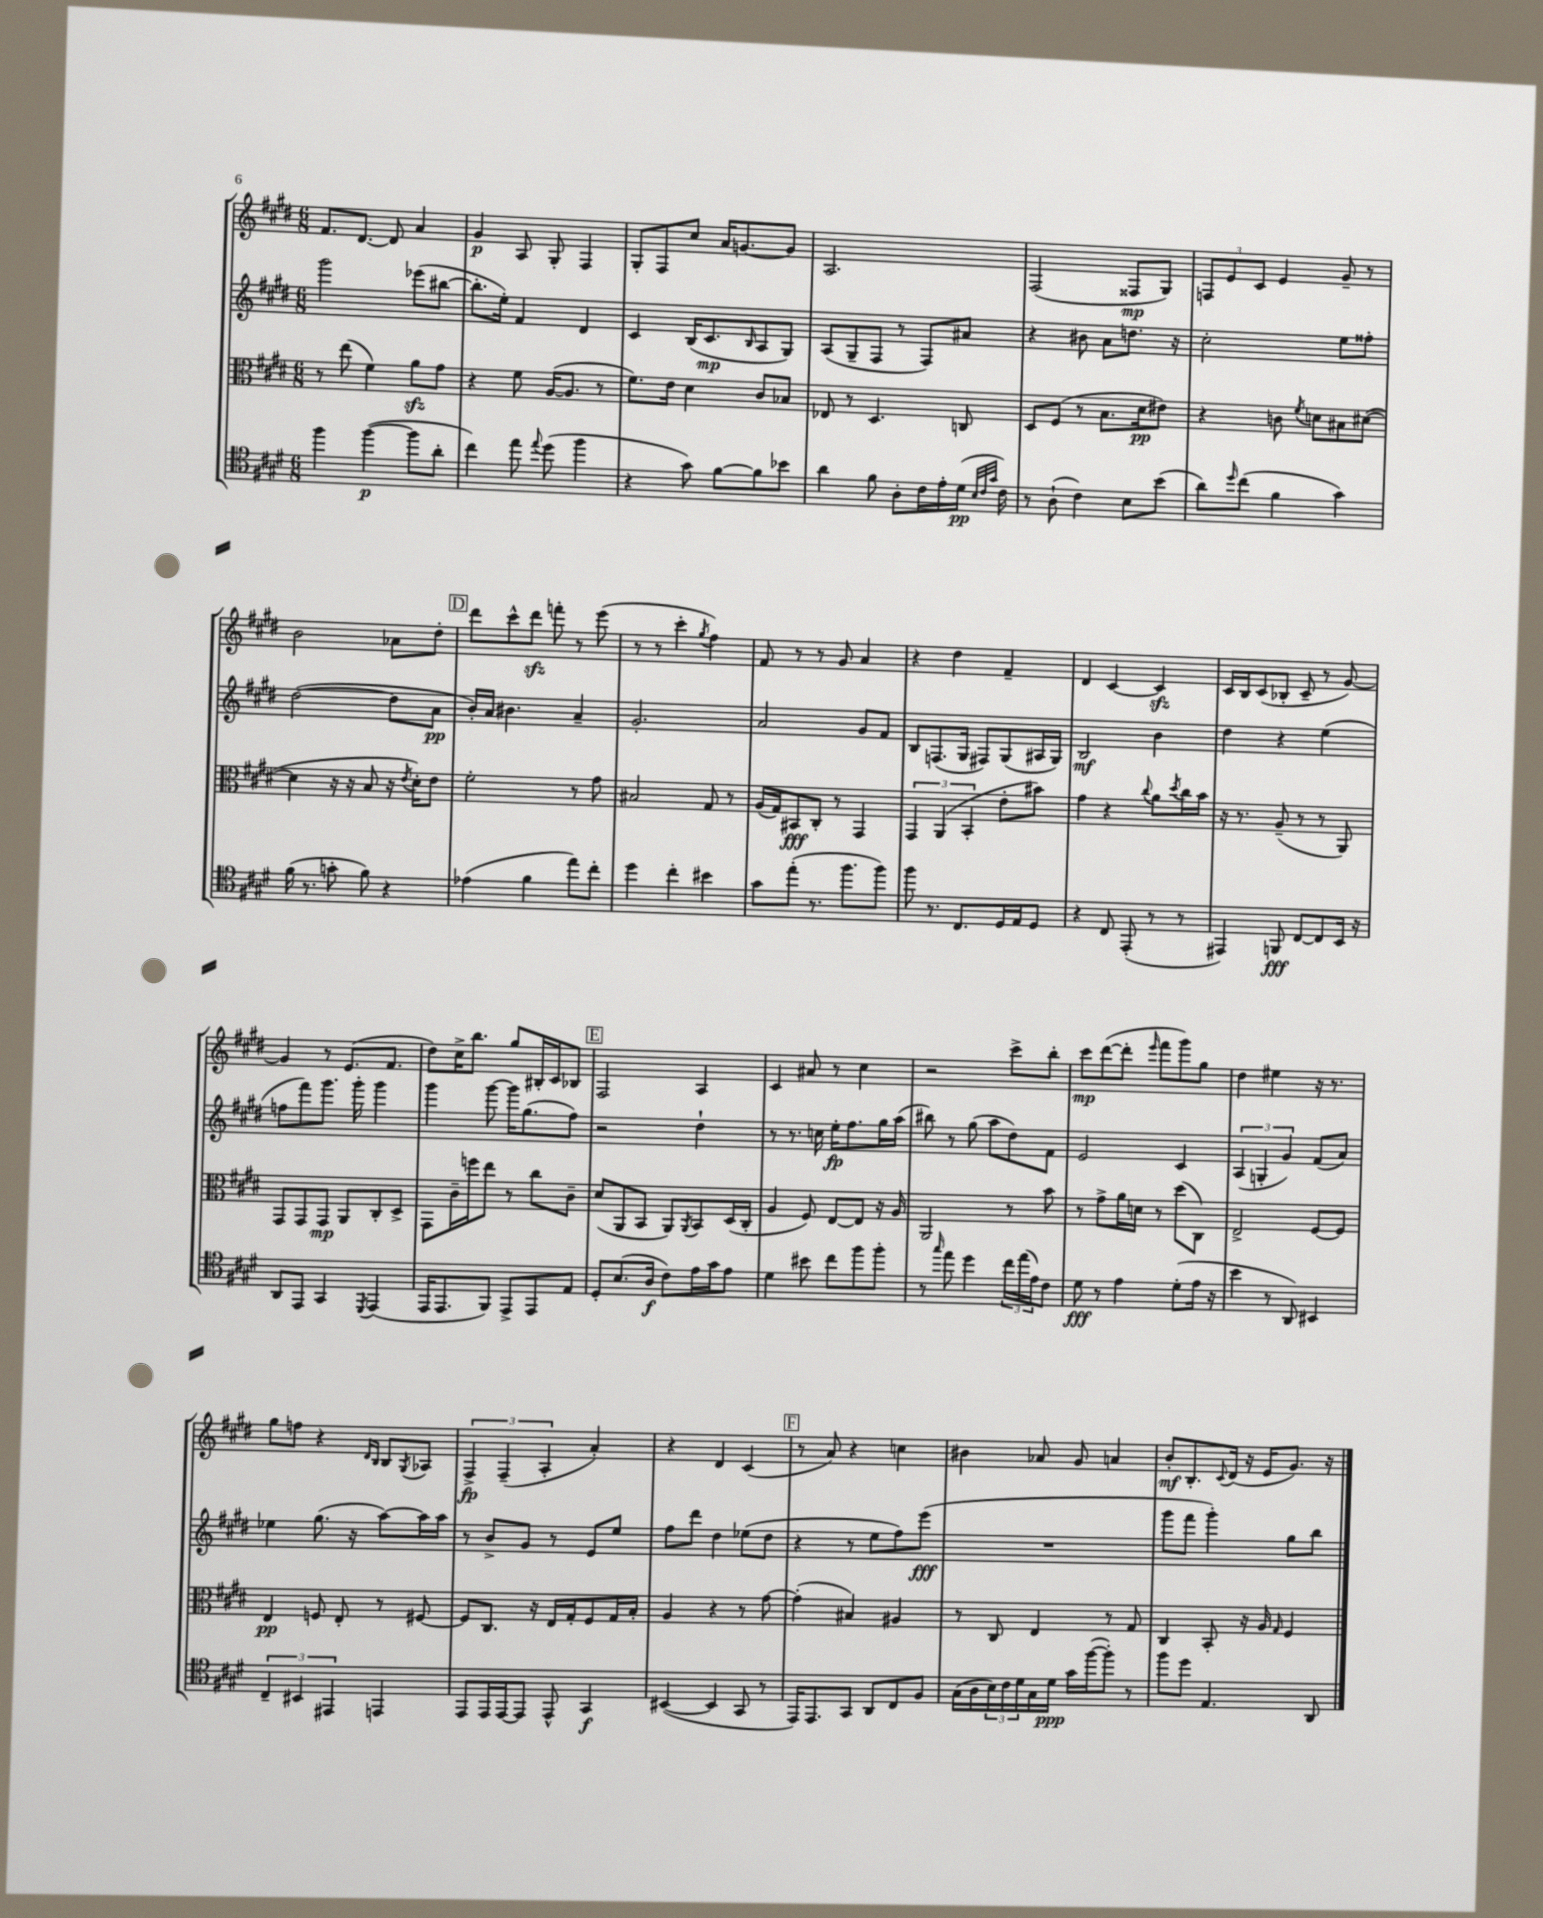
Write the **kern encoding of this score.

**kern	**dynam	**kern	**dynam	**kern	**dynam	**kern	**dynam
*part4	*part4	*part3	*part3	*part2	*part2	*part1	*part1
*staff4	*staff4	*staff3	*staff3	*staff2	*staff2	*staff1	*staff1
*clefC4	*	*clefC3	*	*clefG2	*	*clefG2	*
*k[f#c#g#d#]	*	*k[f#c#g#d#]	*	*k[f#c#g#d#]	*	*k[f#c#g#d#]	*
*M6/8	*	*M6/8	*	*M6/8	*	*M6/8	*
=56	=56	=56	=56	=56	=56	=56	=56
4ff#\	.	8r	.	2ggg#\	.	8.f#/L	.
.	.	(8ee\	.	.	.	.	.
.	.	.	.	.	.	[8.d#/J	.
([4ff#\	p	4f#\)	.	.	.	.	.
.	.	.	.	.	.	8d#/]	.
8ff#\L]	.	8azz\L	.	(8eee-X\L	.	4a/	.
8a'\J	.	8g#\J	.	[8bb#X\J	.	.	.
=57	=57	=57	=57	=57	=57	=57	=57
4cc#\)	.	4r	.	8.bb#'\L]	.	4g#/	p
.	.	.	.	16ee'\Jk)	.	.	.
8ee\	.	8f#\	.	4f#/	.	8A/	.
8qqee/	.	.	.	.	.	.	.
(8dd#\	.	([16A/KL	.	.	.	8G#'/	.
.	.	8.A/J]	.	.	.	.	.
4ff#\	.	.	.	4d#/	.	4F#/	.
.	.	8r	.	.	.	.	.
=58	=58	=58	=58	=58	=58	=58	=58
4r	.	8.f#\L)	.	4c#/	.	8G#'/L	.
.	.	.	.	.	.	8F#/	.
.	.	16e\Jk	.	.	.	.	.
8g#\)	.	4d#\	.	(16B/KL	.	8cc#/J	.
.	.	.	.	8.c#/	mp	.	.
[8f#\L	.	.	.	.	.	16a/KL	.
.	.	.	.	.	.	[8.gn/	.
.	.	.	.	16qqB/	.	.	.
8f#\]	.	8c#/L	.	8A/	.	.	.
8b-X\J	.	8B-X/J	.	8G#/J)	.	8g/J]	.
=59	=59	=59	=59	=59	=59	=59	=59
4a\	.	8E-X/	.	(8A/L	.	2.A/	.
.	.	8r	.	8G#~/	.	.	.
8f#\	.	4.D#/	.	8F#/J	.	.	.
8A'\L	.	.	.	8r	.	.	.
16c#\L	.	.	.	8F#/L)	.	.	.
16e'\	.	.	.	.	.	.	.
(16d#\JJ	pp	8Cn/	.	8a#X/J	.	.	.
32qqB/LLL	.	.	.	.	.	.	.
32qqc#/	.	.	.	.	.	.	.
32qqg#/JJJ	.	.	.	.	.	.	.
16c#\)	.	.	.	.	.	.	.
=60	=60	=60	=60	=60	=60	=60	=60
8r	.	8D#/L	.	4r	.	(2F#/	.
(8A`\	.	(8F#/J	.	.	.	.	.
4c#\)	.	8r	.	8b#X\	.	.	.
.	.	8.B\L	.	8a\L	.	.	.
8B\L	.	.	.	8.ddn\J	.	8F##X/L	mp
.	.	16d#\k	pp	.	.	.	.
(8b\J	.	8e#X\J)	.	.	.	8G#/J)	.
.	.	.	.	16r	.	.	.
=61	=61	=61	=61	=61	=61	=61	=61
8a\L)	.	4r	.	2cc#'\	.	12Fn/L	.
.	.	.	.	.	.	12e/	.
16qqdd#/	.	.	.	.	.	.	.
(8cc#\J	.	.	.	.	.	.	.
.	.	.	.	.	.	12c#/J	.
4f#\	.	8cn\	.	.	.	4e/	.
.	.	8qf#/	.	.	.	.	.
.	.	8dn\L	.	.	.	.	.
4g#\)	.	8B#X\	.	8ee\L	.	8g#~/	.
.	.	([8d#X\J	.	8ff##X'\J	.	8r	.
!!LO:LB:g=z
=62	=62	=62	=62	=62	=62	=62	=62
(16f#\	.	4d#\]	.	([2dd#\	.	2b\	.
8.r	.	.	.	.	.	.	.
8gn'\	.	16r	.	.	.	.	.
.	.	16r	.	.	.	.	.
8f#\)	.	8B/	.	.	.	.	.
4r	.	16r	.	8dd#\L]	.	8a-X\L	.
.	.	8qe/	.	.	.	.	.
.	.	16d#'\KL)	.	.	.	.	.
.	.	8e\J	.	8a\J	pp	8dd#'\J	.
!!LO:REH:place=s1:t=D
=63	=63	=63	=63	=63	=63	=63	=63
(4e-X\	.	2f#'\	.	16b'/LL)	.	8ddd#\L	.
.	.	.	.	16a/JJ	.	.	.
.	.	.	.	4.b#X\	.	8ccc#^^\	.
4f#\	.	.	.	.	.	8ddd#zz\J	.
.	.	.	.	.	.	8fffn'\	.
8ee\L)	.	8r	.	4a~/	.	8r	.
8cc#'\J	.	8g#\	.	.	.	(8eee\	.
=64	=64	=64	=64	=64	=64	=64	=64
4dd#\	.	2B#X/	.	2.g#'/	.	8r	.
.	.	.	.	.	.	8r	.
4cc#'\	.	.	.	.	.	4ccc#'\	.
.	.	.	.	.	.	8qgg#/	.
4b#X\	.	8G#/	.	.	.	4ff#\)	.
.	.	8r	.	.	.	.	.
=65	=65	=65	=65	=65	=65	=65	=65
8g#\L	.	(16A/LL	.	2a/	.	8f#/	.
.	.	16G#/J)	.	.	.	.	.
(8ee'\J	.	8BB#X/	fff	.	.	8r	.
8.r	.	8C#'/J	.	.	.	8r	.
.	.	8r	.	.	.	8g#/	.
8.ff#\L	.	.	.	.	.	.	.
.	.	4GG#/	.	8g#/L	.	4a/	.
8ff#\J)	.	.	.	8f#/J	.	.	.
=66	=66	=66	=66	=66	=66	=66	=66
8ff#\	.	6GG#/	.	8B/L	.	4r	.
8.r	.	.	.	(8.Fn/	.	.	.
.	.	(6AA/	.	.	.	.	.
.	.	.	.	.	.	4dd#\	.
8.C#/L	.	.	.	16G#/Jk	.	.	.
.	.	6BB'/	.	.	.	.	.
.	.	.	.	8F#X/L)	.	.	.
16D#/L	.	8e'\L	.	(8G#/	.	4f#~/	.
16E/J	.	.	.	.	.	.	.
8D#/J	.	8b#X\J)	.	16A#X/L	.	.	.
.	.	.	.	16G#/JJ)	.	.	.
=67	=67	=67	=67	=67	=67	=67	=67
4r	.	4g#\	.	2B/	mf	4d#/	.
8C#/	.	4r	.	.	.	[4c#/	.
(8EE'/	.	.	.	.	.	.	.
.	.	8qqcc#/	.	.	.	.	.
8r	.	8a\L	.	4b\	.	4c#zz/]	.
.	.	8qdd#/	.	.	.	.	.
8r	.	16cc#\L	.	.	.	.	.
.	.	16b\JJ	.	.	.	.	.
=68	=68	=68	=68	=68	=68	=68	=68
4EE#X/)	.	16r	.	4dd#\	.	16c#/LL	.
.	.	8.r	.	.	.	16B/J	.
.	.	.	.	.	.	(8c#/	.
8FFn/	fff	(8A~/	.	4r	.	8B-X'/J	.
[8C#/L	.	8r	.	.	.	8c#~/	.
8C#/]	.	8r	.	(4ee\	.	8r	.
16BB/Jk	.	8AA/)	.	.	.	[8g#/)	.
16r	.	.	.	.	.	.	.
!!LO:LB:g=z
=69	=69	=69	=69	=69	=69	=69	=69
8AA/L	.	8GG#/L	.	8ffn\L	.	4g#/]	.
8EE/J	.	8GG#/	.	8fff#\)	.	.	.
4GG#/	.	8GG#/J	mp	8.ggg#\J	.	8r	.
.	.	8AA/L	.	.	.	(8.e/L	.
.	.	.	.	16ggg#'\	.	.	.
8qDD#/	.	.	.	.	.	.	.
(4EE/	.	8C#'/	.	4ggg#\	.	.	.
.	.	.	.	.	.	8.f#/J	.
.	.	8D#^/J	.	.	.	.	.
=70	=70	=70	=70	=70	=70	=70	=70
16EE/KL	.	8GG#\L	.	4ggg#\	.	8dd#\L)	.
8.EE/	.	.	.	.	.	.	.
.	.	16c#~\L	.	.	.	16cc#^\K	.
.	.	16ffn\J	.	.	.	8.bb\J	.
8FF#/J)	.	8ee\J	.	[8ggg#\	.	.	.
8EE^/L	.	8r	.	16ggg#\KL]	.	8gg#/L	.
.	.	.	.	(8.gg#\	.	.	.
8EE/	.	8cc#\L	.	.	.	16B#X'/L	.
.	.	.	.	.	.	16c#/J	.
8E/J	.	8c#~\J	.	8ff#\J)	.	8B-X/J	.
!!LO:REH:place=s1:t=E
=71	=71	=71	=71	=71	=71	=71	=71
8D#'/L	.	(8d#/L	.	2r	.	2F#/	.
(8.B/	.	8AA/	.	.	.	.	.
.	.	8BB/J	.	.	.	.	.
16A/Jk	f	.	.	.	.	.	.
8c#\L)	.	8AA/L)	.	.	.	.	.
.	.	8qAA/	.	.	.	.	.
16e\L	.	8BB/	.	4dd#`\	.	4A/	.
16g#\J	.	.	.	.	.	.	.
8e\J	.	(16D#/L	.	.	.	.	.
.	.	16C#'/JJ	.	.	.	.	.
=72	=72	=72	=72	=72	=72	=72	=72
4d#\	.	4A/	.	8r	.	4c#/	.
.	.	.	.	8.r	.	.	.
8b#X\	.	8F#/)	.	.	.	8a#X/	.
.	.	.	.	16ccn\	.	.	.
8cc#\L	.	[8E/L	.	16ee'\KL	fp	8r	.
.	.	.	.	8.ff#\	.	.	.
8ff#\	.	8E/J]	.	.	.	4cc#\	.
8ff#'\J	.	16r	.	16gg#\L	.	.	.
.	.	16A/	.	(16aa\JJ	.	.	.
=73	=73	=73	=73	=73	=73	=73	=73
8r	.	2AA/	.	8bb#X\)	.	2r	.
16qqgg#/	.	.	.	.	.	.	.
8ee\	.	.	.	8r	.	.	.
4dd#\	.	.	.	(8gg#\	.	.	.
.	.	.	.	8aa\L	.	.	.
24cc#\LL	.	8r	.	8dd#\)	.	8ccc#^\L	.
(24ee\	.	.	.	.	.	.	.
24e\J)	.	.	.	.	.	.	.
8c#\J	.	8b\	.	8f#\J	.	8bb'\J	.
=74	=74	=74	=74	=74	=74	=74	=74
8d#\	fff	8r	.	2e/	.	8ccc#\L	mp
8r	.	8g#^\L	.	.	.	([8ddd#\	.
4e\	.	16a\L	.	.	.	8ddd#'\J]	.
.	.	16dn\JJ	.	.	.	.	.
.	.	.	.	.	.	16qqeee/	.
.	.	8r	.	.	.	8fff#\L	.
(8d#'\L	.	(8dd#\L	.	4c#/	.	8ggg#\)	.
16e\Jk	.	8C#\J)	.	.	.	8gg#\J	.
16r	.	.	.	.	.	.	.
=75	=75	=75	=75	=75	=75	=75	=75
4b\	.	2E^/	.	(6A/	.	4dd#\	.
.	.	.	.	6Gn'/	.	.	.
8r	.	.	.	.	.	4ee#X\	.
.	.	.	.	6g#/)	.	.	.
8AA/)	.	.	.	.	.	.	.
4BB#X/	.	[8F#/L	.	(8f#/L	.	16r	.
.	.	.	.	.	.	8.r	.
.	.	8F#/J]	.	8a/J)	.	.	.
!!LO:LB:g=z
=76	=76	=76	=76	=76	=76	=76	=76
6C#~/	.	4E/	pp	4ee-X\	.	8gg#\L	.
.	.	.	.	.	.	8ffn\J	.
6BB#X/	.	.	.	.	.	.	.
.	.	8Fn/	.	(8.gg#\	.	4r	.
6EE#X/	.	.	.	.	.	.	.
.	.	8E'/	.	.	.	.	.
.	.	.	.	16r	.	.	.
.	.	.	.	.	.	16qqd#/LL	.
.	.	.	.	.	.	16qqB/JJ	.
4EEn/	.	8r	.	[8aa\L)	.	8B/L	.
.	.	.	.	.	.	8qG#/	.
.	.	[8F#X/	.	16aa\L]	.	8A-X/J	.
.	.	.	.	16aa\JJ	.	.	.
=77	=77	=77	=77	=77	=77	=77	=77
8EE/L	.	8F#/L]	.	8r	.	6F#^/	fp
16EE/L	.	8.C#/J	.	8b^/L	.	.	.
.	.	.	.	.	.	(6F#~/	.
[16EE/J	.	.	.	.	.	.	.
8EE/J]	.	.	.	8g#/J	.	.	.
.	.	16r	.	.	.	.	.
.	.	.	.	.	.	6A'/	.
8EE^^/	.	16E/LL	.	8r	.	.	.
.	.	16G#'/J	.	.	.	.	.
4GG#/	f	8F#/	.	8e/L	.	4a'/)	.
.	.	16G#/L	.	8ee/J	.	.	.
.	.	16B'/JJ	.	.	.	.	.
=78	=78	=78	=78	=78	=78	=78	=78
([4BB#X/	.	4A/	.	8ff#\L	.	4r	.
.	.	.	.	8ddd#\J	.	.	.
4BB#/]	.	4r	.	4dd#\	.	4d#/	.
8GG#/	.	8r	.	(8ee-X\L	.	(4c#/	.
8r	.	[8g#\	.	8dd#\J	.	.	.
!!LO:REH:place=s1:t=F
=79	=79	=79	=79	=79	=79	=79	=79
16EE/KL)	.	(4g#'\]	.	4r	.	8r	.
8.EE/	.	.	.	.	.	.	.
.	.	.	.	.	.	8a/)	.
8GG#/J	.	4B#X/)	.	8r	.	4r	.
8AA/L	.	.	.	8ee\L	.	.	.
8C#/	.	4A#X/	.	8ff#\)	.	4ccn\	.
8F#/J	.	.	.	(8eee\J	fff	.	.
=80	=80	=80	=80	=80	=80	=80	=80
(16G#\LL	.	8r	.	2.r	.	4b#X\	.
16A\	.	.	.	.	.	.	.
24B\)	.	8C#/	.	.	.	.	.
24c#\	.	.	.	.	.	.	.
24d#\	.	.	.	.	.	.	.
16G#\	.	4E/	.	.	.	8a-X/	.
16d#\JJ	ppp	.	.	.	.	.	.
16g#\LL	.	.	.	.	.	8g#/	.
([16ff#\J	.	.	.	.	.	.	.
8ff#'\J])	.	8r	.	.	.	4an/	.
8r	.	8G#/	.	.	.	.	.
=81	=81	=81	=81	=81	=81	=81	=81
8ff#\L	.	4C#/	.	8ggg#\L	.	8b'/L	mf
8dd#\J	.	.	.	8fff#\J	.	8.B'/	.
4.E/	.	8BB'/	.	4ggg#'\)	.	.	.
.	.	.	.	.	.	8qqc#/	.
.	.	.	.	.	.	(16d#/Jk	.
.	.	16r	.	.	.	16r	.
.	.	16A/	.	.	.	16e/KL	.
.	.	16qqG#/	.	.	.	.	.
.	.	4F#/	.	8gg#\L	.	8.g#/J)	.
8AA/	.	.	.	8bb\J	.	.	.
.	.	.	.	.	.	16r	.
==	==	==	==	==	==	==	==
*-	*-	*-	*-	*-	*-	*-	*-
